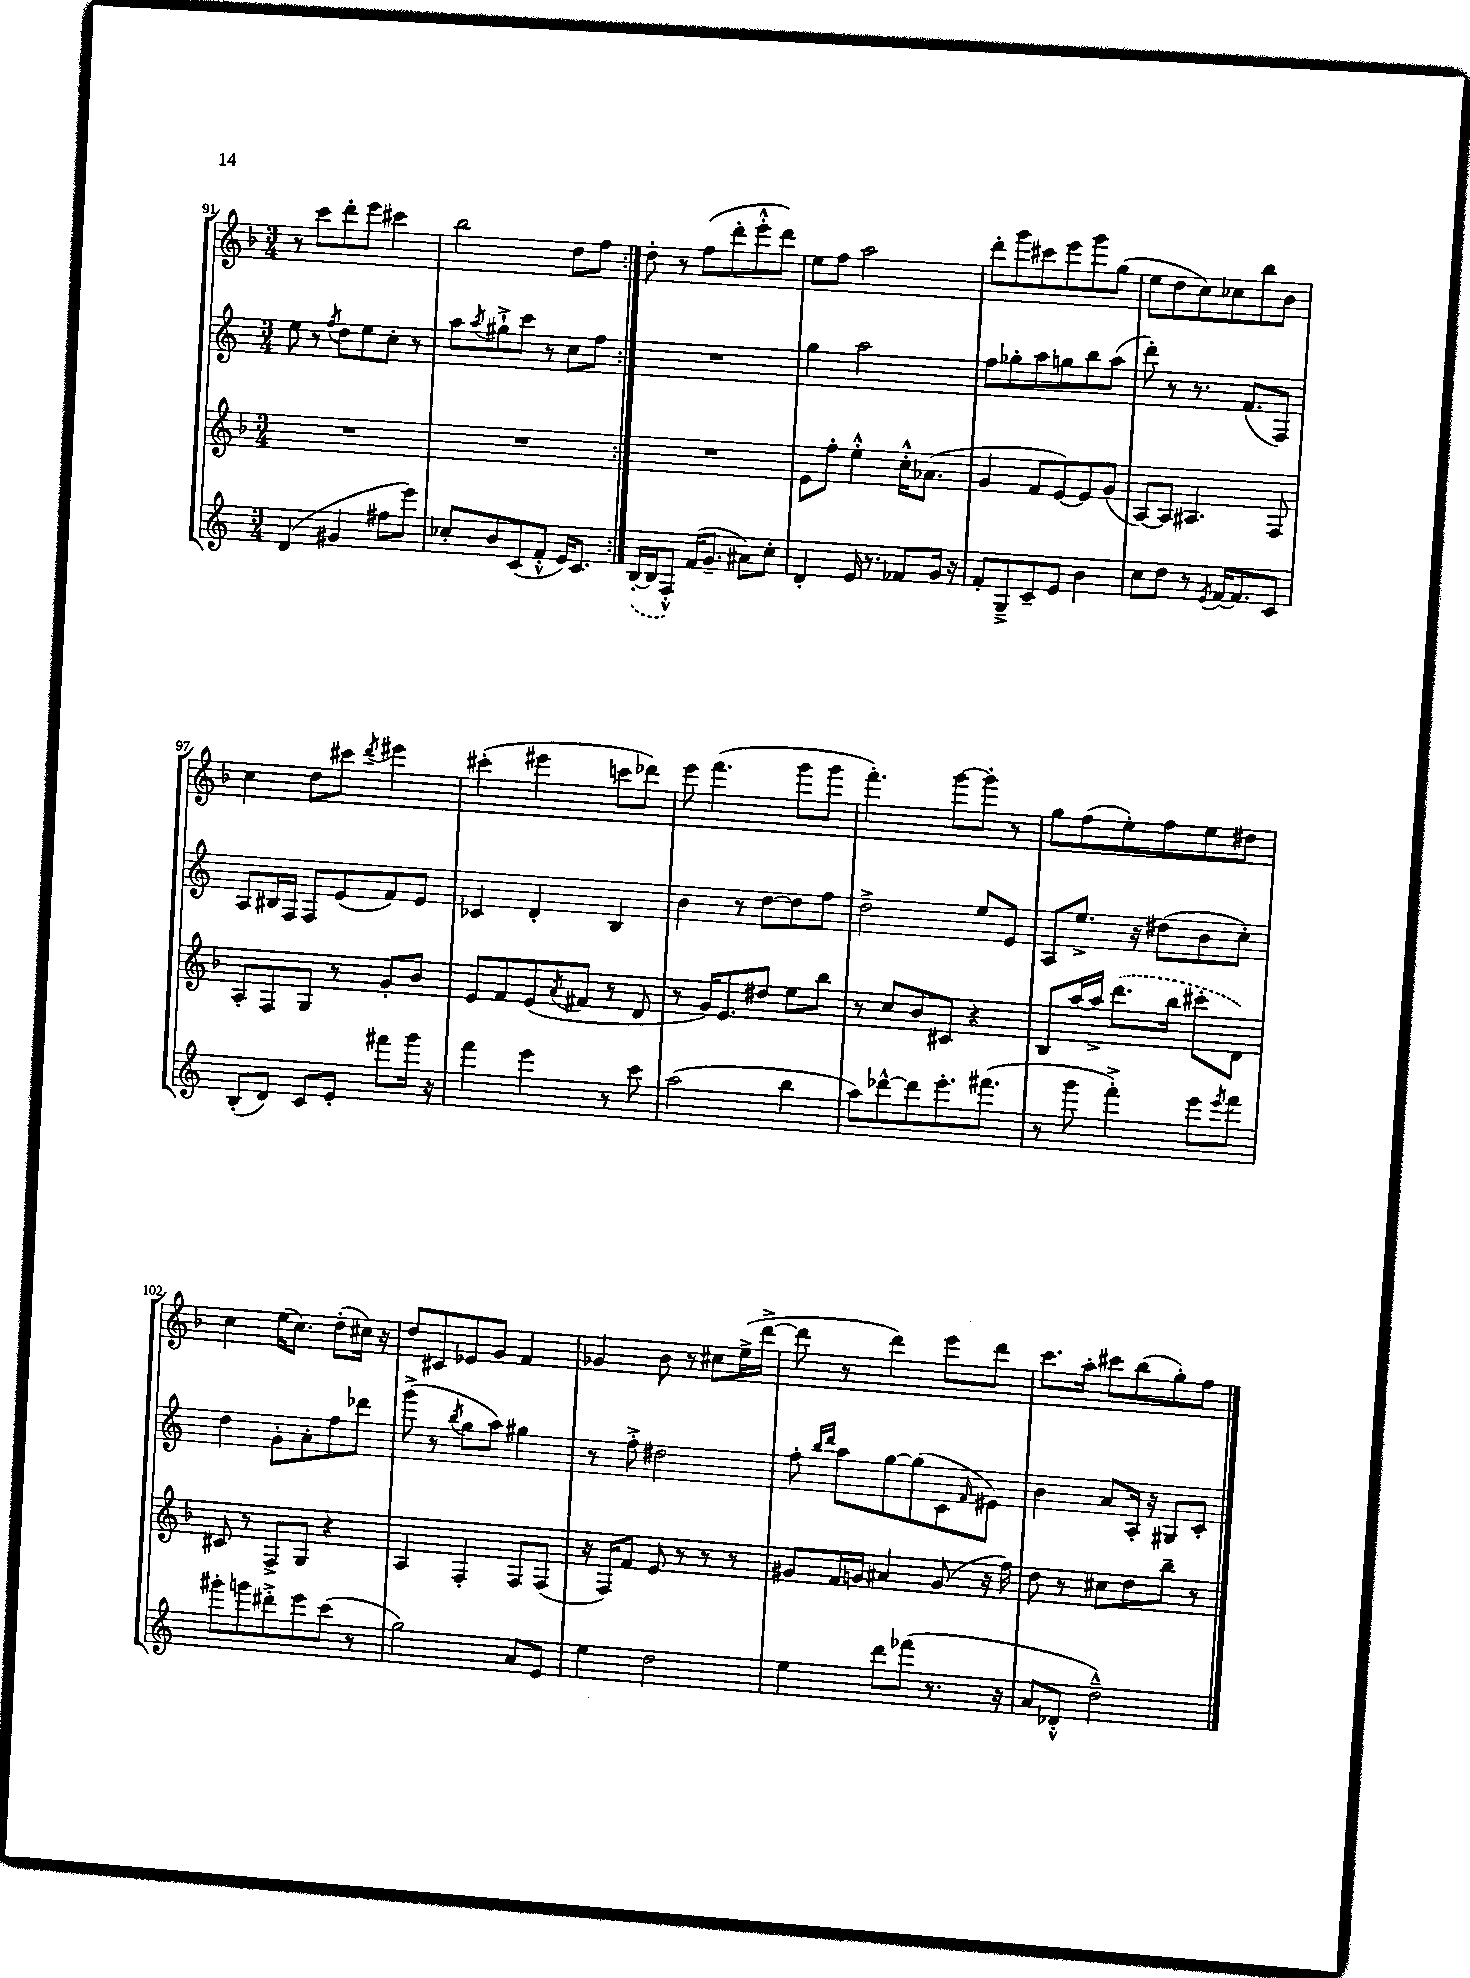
<<
\new StaffGroup <<
\new Staff = "s0" {
    \clef treble \key f \major \numericTimeSignature \time 3/4
    \repeat volta 2 { r8 c'''8 d'''8-. e'''8 cis'''4 |
    bes''2 d''8 f''8 | }
    d''8-. r8 f''8( d'''8-. e'''8-.-^ d'''8) |
    e''8 f''8 a''2 |
    d'''8-. g'''8 cis'''8 e'''8 g'''8 g''8( |
    e''8 d''8 c''8) ces''8 bes''8 bes'8 |
    c''4 d''8 cis'''8 \acciaccatura { d'''8 } eis'''4 |
    cis'''4-.( eis'''4 c'''8 des'''8) |
    e'''8 f'''4.( g'''8 g'''8 |
    f'''4.-.) g'''8~ g'''8-. r8 |
    g''8 f''8( e''8-.) f''8 e''8 dis''8 |
    c''4 e''16( c''8.) d''8-.( cis''16) r16 |
    d''8 cis'8 ees'8 g'8 f'4 |
    ges'4 bes'8 r8 cis''8 e''16->( d'''16~-> |
    d'''8 r8 d'''4) e'''8 d'''8 |
    c'''8. a''16-. cis'''8 bes''8( g''8-.) f''8 \bar "|." |
}
\new Staff = "s1" {
    \clef treble \key c \major \numericTimeSignature \time 3/4
    \repeat volta 2 { e''8 r8 \acciaccatura { f''8 } d''8 e''8 c''8-. r8 |
    a''8 \acciaccatura { a''8 } gis''8-!-> c'''8 r8 c''8 f''8 | }
    R2. |
    g''4 a''2 |
    f''8 ges''8-. a''8 g''8 b''8 a''8( |
    d'''8-.) r8 r8. f'8.( f8) |
    a8 bis16 f16 f8 e'8( f'8) e'8 |
    ces'4 d'4-. b4 |
    b'4 r8 d''8~ d''8 f''8 |
    d''2-> e''8 e'8 |
    a8 e''8.-> r16 dis''8( b'8 c''8-.) |
    d''4 g'8-. a'8-. f''8 des'''8 |
    g'''8->( r8 \acciaccatura { b''8 } g''8 a''8) gis''4 |
    r8 f''8-.-> dis''2 |
    f''8-. \grace { b''16 d'''16 } a''8 g''8~ g''8( c'8 \grace { f'16 } eis'8) |
    b'4 a'8 a16-. r16 gis8 c'8-. \bar "|." |
}
\new Staff = "s2" {
    \clef treble \key f \major \numericTimeSignature \time 3/4
    \repeat volta 2 { R2. |
    R2. | }
    R2. |
    e'8 f''8-. e''4-.-^ c''16-.-^ aes'8.( |
    g'4 f'8 e'8~) e'8 g'8( |
    a8~) a8 ais4. f8 |
    a8-. f8 g8 r8 g'8-. bes'8 |
    e'8 f'8 e'8( \acciaccatura { a'8 } fis'8 r8 d'8 |
    r8 g'16) e'8. dis''8 e''8 bes''8 |
    r8 c''8 bes'8 cis'8 r4 |
    bes8 a''16~ a''16-> \once \slurDashed d'''8.( bes''16 cis'''8-. d'8) |
    cis'8 r8 f8-> g8 r4 |
    a4 f4-. f8 f8( |
    r16 f16) f'8 e'8 r8 r8 r8 |
    gis'8 f'16 g'16 ais'4 g'8( r16 f''16) |
    d''8 r8 cis''8 d''8 bes''8-- r8 \bar "|." |
}
\new Staff = "s3" {
    \clef treble \key c \major \numericTimeSignature \time 3/4
    \repeat volta 2 { d'4( gis'4 fis''8 e'''8) |
    ces''8-. b'8 c'8( f'8-.-^ e'16) c'8. | }
    \once \slurDashed b16~-.( b16 f8-.-^) f'16( g'8.-- ais'8) c''8-. |
    d'4-. e'16 r8. fes'8 g'16 r16 |
    f'8-. g8---> c'8-- e'8 b'4 |
    c''8 d''8 r8 \acciaccatura { e'8 } f'16~ f'8. c'8 |
    b8-.( d'8) c'8 e'8-. fis'''8 g'''16 r16 |
    f'''4 e'''4 r8 c'''8 |
    a''2( b''4 |
    a''8) des'''8~-^ des'''8 e'''8.-. fis'''8.( |
    r8 g'''8 f'''4-.->) e'''8 \acciaccatura { e'''8 } f'''8 |
    gis'''8-. g'''8 dis'''8-.-> e'''8 c'''8( r8 |
    g''2) a'8 e'8 |
    e''4 d''2 |
    e''4 d'''8 fes'''8( r8. r16 |
    a'8 des'8-.-^ d''2---^) \bar "|." |
}
>>
>>
\layout { \context { \Score currentBarNumber = #91 } }
